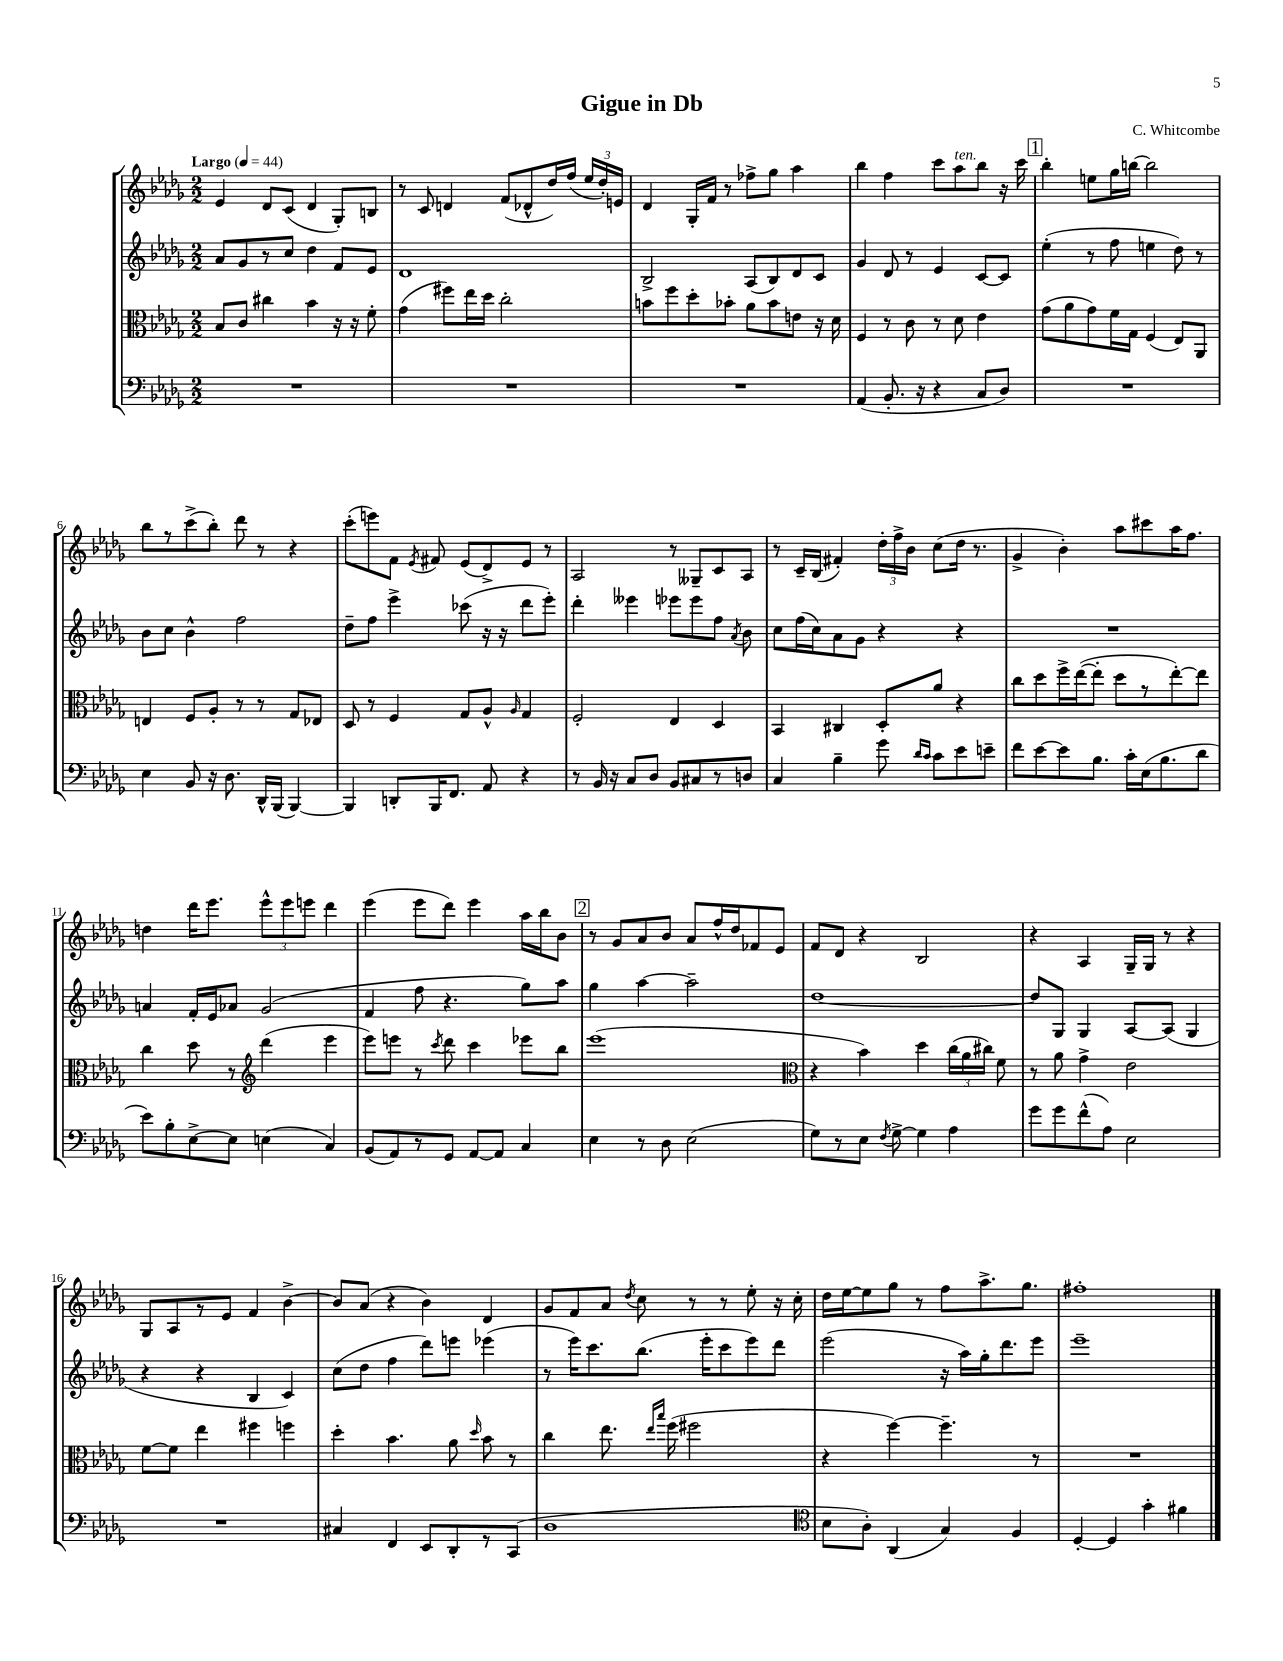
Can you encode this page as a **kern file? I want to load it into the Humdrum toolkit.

**kern	**kern	**kern	**kern
*part4	*part3	*part2	*part1
*staff4	*staff3	*staff2	*staff1
*clefF4	*clefC3	*clefG2	*clefG2
*k[b-e-a-d-g-]	*k[b-e-a-d-g-]	*k[b-e-a-d-g-]	*k[b-e-a-d-g-]
*M2/2	*M2/2	*M2/2	*M2/2
*MM44	*MM44	*MM44	*MM44
=1	=1	=1	=1
!	!	!	!LO:TX:a:B:t=Largo
1r	8B-/L	8a-/L	4e-/
.	8c/J	8g-/	.
.	4cc#X\	8r	8d-/L
.	.	8cc/J	(8c/J
.	4b-\	4dd-\	4d-/
.	16r	8f/L	8G-'/L)
.	16r	.	.
.	8f'\	8e-/J	8Bn/J
=2	=2	=2	=2
1r	(4g-\	1d-	8r
.	.	.	8c/
.	8ff#X\L)	.	4dn/
.	16ee-\L	.	.
.	16dd-\JJ	.	.
.	2cc'\	.	(8f/L
.	.	.	8d-X^^/
.	.	.	16dd-/L)
.	.	.	(16ff/JJ
.	.	.	24ee-/LL
.	.	.	24dd-'/)
.	.	.	24en/JJ
=3	=3	=3	=3
1r	8bn\L	2B-^/	4d-/
.	8ff\	.	.
.	8dd-'\	.	16G-'/LL
.	.	.	16f/JJ
.	8b-X'\J	.	8r
.	8a-\L	(8A-/L	8ff-X^\L
.	8b-\	8B-/)	8gg-\J
.	8en\J	8d-/	4aa-\
.	16r	8c/J	.
.	16d-\	.	.
=4	=4	=4	=4
(4AA-/	4F/	4g-/	4bb-\
8.BB-'/	8r	8d-/	4ff\
.	8c\	8r	.
16r	.	.	.
4r	8r	4e-/	8ccc\L
!	!	!	!LO:TX:a:i:t=ten.
.	8d-\	.	8aa-\
8C/L	4e-\	[8c/L	8bb-\J
8D-/J)	.	8c/J]	16r
.	.	.	16ccc\
!!LO:REH:place=s1:t=1
=5	=5	=5	=5
1r	(8g-\L	(4ee-'\	4bb-'\
.	8a-\	.	.
.	8g-\)	8r	8een\L
.	16f\L	8ff\	16gg-\L
.	16G-\JJ	.	[16bbn\JJ
.	(4F/	4een\	2bb\]
.	8E-/L)	8dd-\)	.
.	8AA-/J	8r	.
!!LO:LB:g=z
=6	=6	=6	=6
4E-\	4En/	8b-\L	8bb-\L
.	.	8cc\J	8r
8BB-/	8F/L	4b-^^\	(8ccc^\
16r	8A-'/J	.	8bb-'\J)
8.D-\	.	.	.
.	8r	2ff\	8ddd-\
16DD-^^/LL	8r	.	8r
(16BBB-/JJ	.	.	.
[4BBB-/)	8G-/L	.	4r
.	8E-X/J	.	.
=7	=7	=7	=7
4BBB-/]	8D-/	8dd-~\L	(8ccc'\L
.	8r	8ff\J	8eeen\)
8DDn'/L	4F/	4eee-^\	8f\J
.	.	.	8qe-/
16BBB-/K	.	.	8f#X/
8.FF/J	.	.	.
.	8G-/L	(8ccc-X\	(8e-/L
8AA-/	8A-^^/J	16r	8d-^/)
.	.	16r	.
.	16qqA-/	.	.
4r	4G-/	8ddd-\L	8e-/J
.	.	8eee-'\J)	8r
=8	=8	=8	=8
8r	2F'/	4ddd-'\	2A-/
16BB-/	.	.	.
16r	.	.	.
8C/L	.	4eee--X\	.
8D-/J	.	.	.
8BB-/L	4E-/	8eee-X\L	8r
8C#X/	.	8eee-\	8G--X~/L
8r	4D-/	8ff\J	8c/
.	.	8qa-/	.
8Dn/J	.	8b-\	8A-/J
=9	=9	=9	=9
4C/	4BB-/	8cc\L	8r
.	.	(16ff\L	16c~/LL
.	.	16cc\J)	(16B-/JJ
4B-~\	4C#X/	8a-\	4f#X'/)
.	.	8g-\J	.
8g-\	8D-'/L	4r	24dd-'\LL
.	.	.	24ff^\
.	.	.	24b-\JJ
16qqd-/LL	.	.	.
16qqc/JJ	.	.	.
8c\L	8a-/J	.	(8cc\L
8e-\	4r	4r	16dd-\Jk
.	.	.	8.r
8en~\J	.	.	.
=10	=10	=10	=10
8f\L	8cc\L	1r	4g-^/
[8e-\	8dd-\	.	.
8e-\]	16ff^\L	.	4b-'\)
.	([16ee-\J	.	.
8.B-\J	8ee-'\J]	.	.
.	8dd-\L	.	8aa-\L
16c'\LL	.	.	.
(16E-\J	8r	.	8ccc#X\
8.B-\	.	.	.
.	[8ee-'\)	.	16aa-\K
.	.	.	8.ff\J
8d-\J	8ee-\J]	.	.
!!LO:LB:g=z
=11	=11	=11	=11
8e-\L)	4cc\	4an/	4ddn\
8B-'\	.	.	.
[8E-^\	8dd-\	16f'/LL	16ddd-\KL
.	.	16e-/J	8.eee-\J
8E-\J]	8r	8a-X/J	.
*	*clefG2	*	*
(4En\	(4ddd-\	(2g-/	12eee-^^\L
.	.	.	12eee-\
.	.	.	12eeen\J
4C/)	4eee-\	.	4ddd-\
=12	=12	=12	=12
(8BB-/L	8eee-\L)	4f/	(4eee-\
8AA-/)	8eeen\J	.	.
8r	8r	8ff\	8eee-\L
.	8qccc/	.	.
8GG-/J	8ddd-\	4.r	8ddd-\J)
[8AA-/L	4ccc\	.	4eee-\
8AA-/J]	.	.	.
4C/	8eee-X\L	8gg-\L)	16aa-\LL
.	.	.	16bb-\J
.	8bb-\J	8aa-\J	8b-\J
!!LO:REH:place=s1:t=2
=13	=13	=13	=13
4E-\	(1eee-	4gg-\	8r
.	.	.	8g-/L
8r	.	[4aa-\	8a-/
8D-\	.	.	8b-/J
(2E-\	.	2aa-~\]	8a-/L
.	.	.	16ff^^/L
.	.	.	16dd-/J
.	.	.	8f-X/
.	.	.	8e-/J
=14	=14	=14	=14
*	*clefC3	*	*
8G-\L)	4r	[1dd-	8f/L
8r	.	.	8d-/J
8E-\J	4b-\)	.	4r
8qF/	.	.	.
[8G-^\	.	.	.
4G-\]	4dd-\	.	2B-/
4A-\	(24cc\LL	.	.
.	24a-\	.	.
.	24cc#X\JJ)	.	.
.	8f\	.	.
=15	=15	=15	=15
8g-\L	8r	8dd-/L]	4r
8g-\	8a-\	8G-/J	.
(8f^^\	4g-^\	4G-/	4A-/
8A-\J)	.	.	.
2E-\	2e-\	[8A-/L	16G-~/LL
.	.	.	16G-/JJ
.	.	(8A-/J]	8r
.	.	4G-/	4r
!!LO:LB:g=z
=16	=16	=16	=16
1r	[8f\L	4r	8G-/L
.	8f\J]	.	8A-/
.	4ee-\	4r	8r
.	.	.	8e-/J
.	4ff#X\	4B-/	4f/
.	4ffn\	4c/)	[4b-^\
=17	=17	=17	=17
4C#X/	4dd-'\	(8cc\L	8b-/L]
.	.	8dd-\J	(8a-/J
4FF/	4.b-\	4ff\	4r
8EE-/L	.	8ddd-\L)	4b-\)
8DD-'/	8a-\	8eeen\J	.
.	16qqdd-/	.	.
8r	8b-\	(4eee-X\	4d-/
(8CC/J	8r	.	.
=18	=18	=18	=18
1D-	4cc\	8r	8g-/L
.	.	16eee-\KL)	8f/
.	.	8.ccc\	.
.	8.ee-\	.	8a-/J
.	.	.	8qdd-/
.	.	(8.bb-\J	8cc\
.	16qqee-/LL	.	.
.	16qqbb-/JJ	.	.
.	(16ff\	.	.
.	2ff#X\	.	8r
.	.	16eee-'\KL	.
.	.	8ccc\	8r
.	.	8eee-\)	8ee-'\
.	.	8ddd-\J	16r
.	.	.	16cc'\
=19	=19	=19	=19
*clefC4	*	*	*
8B-\L	4r	(2eee-\	16dd-\LL
.	.	.	[16ee-\J
8A-'\J)	.	.	8ee-\]
(4AA-/	[4ff\)	.	8gg-\J
.	.	.	8r
4G-/)	4.ff~\]	16r	8ff\L
.	.	16aa-\LL)	.
.	.	16gg-'\J	8.aa-^\
.	.	8.ddd-\	.
4F/	.	.	.
.	.	.	8.gg-\J
.	8r	8eee-\J	.
=20	=20	=20	=20
[4D-'/	1r	1eee-~	1ff#X'
4D-/]	.	.	.
4g-'\	.	.	.
4f#X\	.	.	.
==	==	==	==
*-	*-	*-	*-
